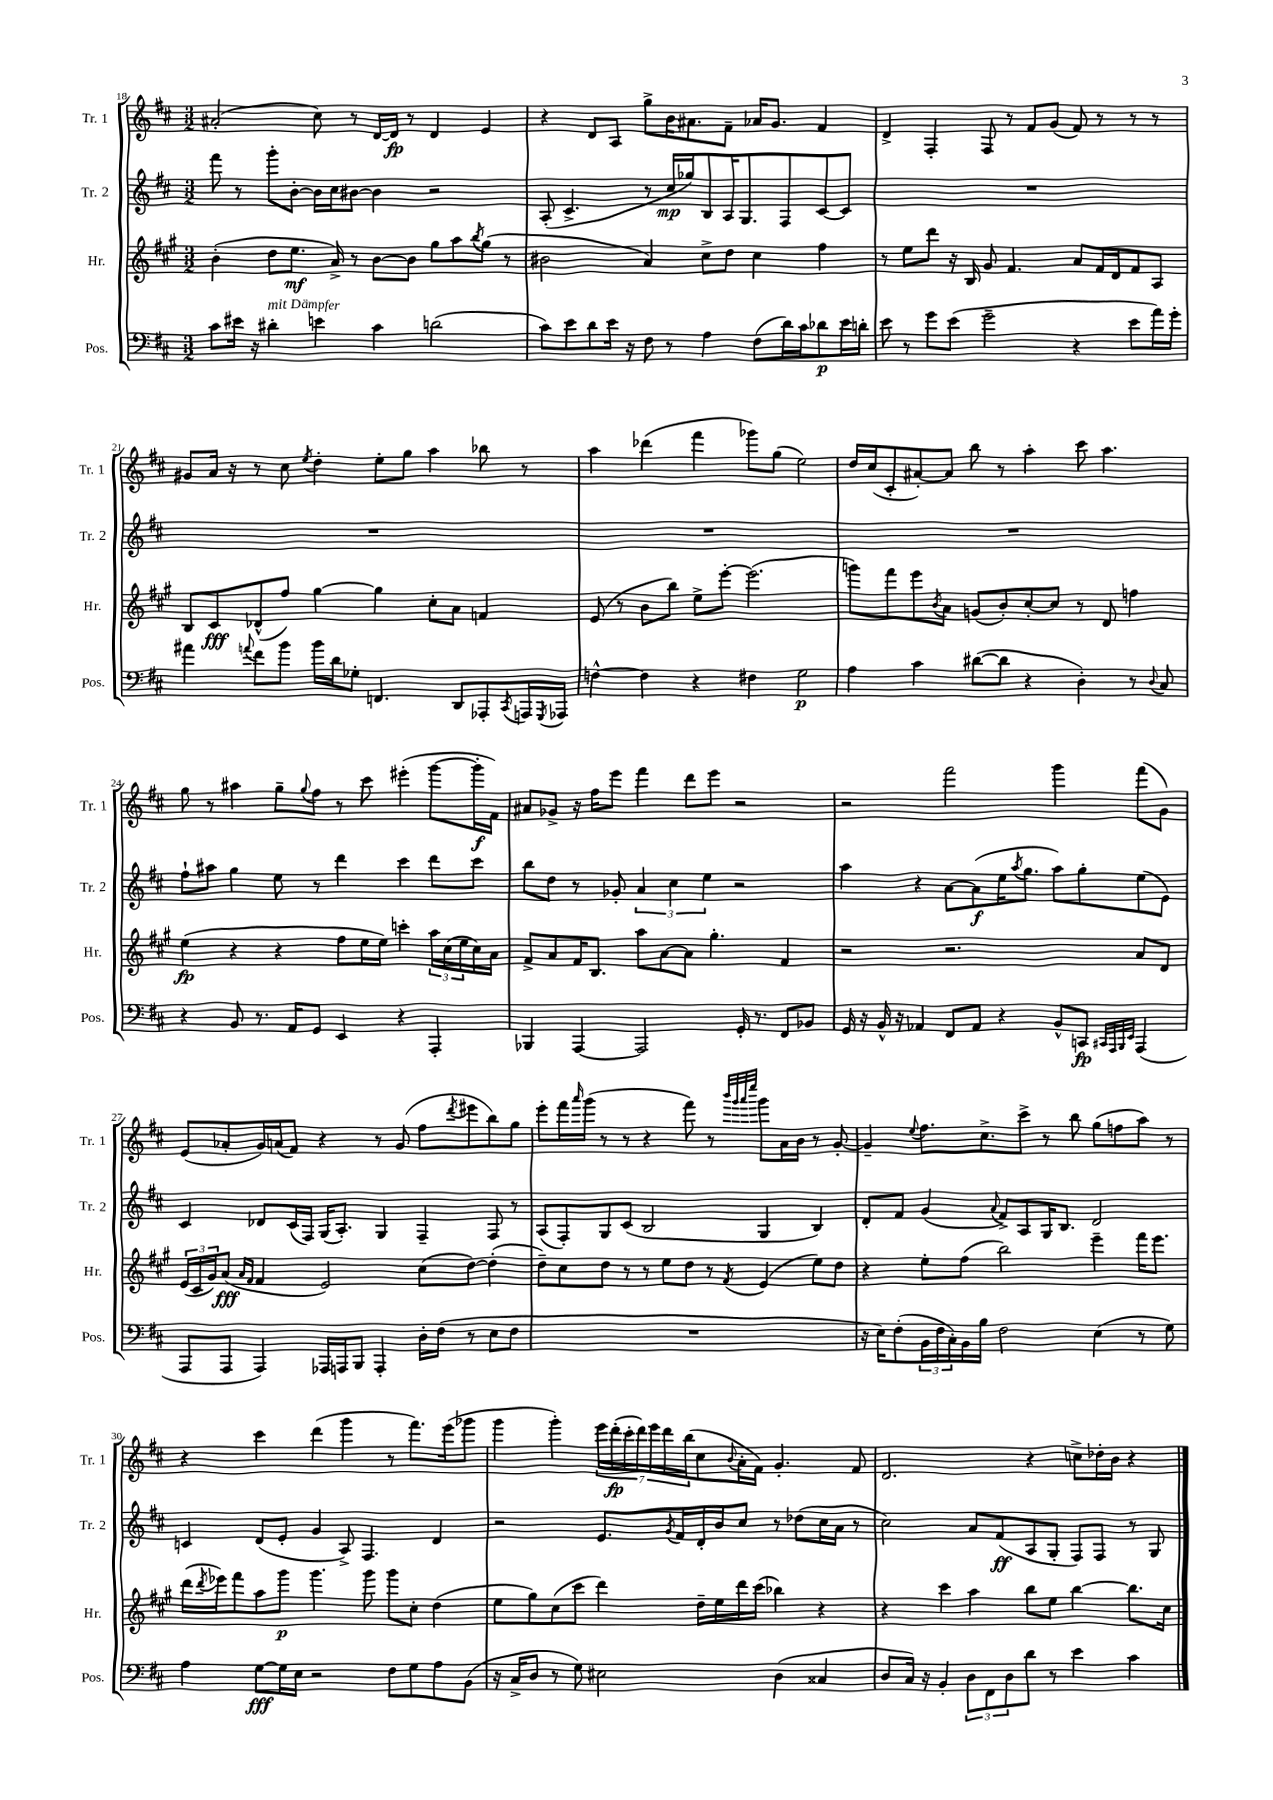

**kern	**kern	**kern	**kern
*staff4	*staff3	*staff2	*staff1
*clefF4	*clefG2	*clefG2	*clefG2
*k[f#c#]	*k[f#c#g#]	*k[f#c#]	*k[f#c#]
*M3/2	*M3/2	*M3/2	*M3/2
8c#	(4b'	8fff#	(2a#'
16e#	.	8r	.
16r	.	.	.
4d#'	8dd	8ggg'	.
.	8.ee	[8b'	.
4e	.	16b]	8cc#)
.	16a^)	16cc#	.
.	8r	[8b#	8r
4c#	[8b	4b#]	[16d
.	.	.	16d]
.	8b]	.	8r
(2d	8gg#	2r	4d
.	8aa	.	.
.	8qbb	.	.
.	(8gg#	.	4e
.	8r	.	.
=	=	=	=
8c#)	2b#	(8A'	4r
8e	.	4.c#^	.
8d	.	.	8d
16e	.	.	8A
16r	.	.	.
8F#	4a)	8r	8gg^
8r	.	16cc#	16b
.	.	16gg-)	8.a#
4A	8cc#^	8B	.
.	8dd	16A	8f#~
.	.	8.G	.
(8F#	4cc#	.	16a-
.	.	.	8.g
16d)	.	8F#	.
16c#	.	.	.
8d-	4ff#	[8c#	4f#
16e	.	8c#]	.
16d'	.	.	.
=	=	=	=
8e	8r	1.r	4d^
8r	8ee	.	.
8g	8ddd	.	4F#'
(8e	16r	.	.
.	16B	.	.
2g~	8g#	.	8F#
.	4.f#	.	8r
.	.	.	8f#
.	.	.	(8g
4r	8a	.	8f#)
.	16f#	.	8r
.	16d	.	.
8e	8f#	.	8r
16a)	8A	.	8r
16g'	.	.	.
=	=	=	=
4a#	8B	1.r	8g#
.	8c#	.	16a
.	.	.	16r
8qqa	.	.	.
8f#	(8d-^^	.	8r
8b	8ff#)	.	8cc#
.	.	.	8qee
16b	[4gg#	.	4dd'
16d	.	.	.
8G-'	.	.	.
4.FF	4gg#]	.	8ee'
.	.	.	8gg
.	8cc#'	.	4aa
8DD	8a	.	.
8AAA-'	4f	.	8bb-
8qCC#	.	.	.
16AAA	.	.	8r
8qGGG	.	.	.
16AAA-	.	.	.
=	=	=	=
[4F^^	(8e	1.r	4aa
.	8r	.	.
4F]	8b	.	(4ddd-
.	8bb)	.	.
4r	8ee^	.	4fff#
.	[8eee'	.	.
4F#	(2.eee]	.	8ggg-)
.	.	.	(8gg
2G	.	.	2ee)
=	=	=	=
4A	8ggg)	1.r	16dd
.	.	.	(16cc#
.	8fff#	.	8c#'
4c#	8eee	.	[8a#')
.	8qb	.	.
.	8a	.	8a#]
([8d#	(8g	.	8bb
8d#]	8b')	.	8r
4r	[8cc#'	.	4aa'
.	8cc#]	.	.
4D')	8r	.	8ccc#
.	8d	.	4.aa
8r	4ff	.	.
8qqD	.	.	.
8C#	.	.	.
=	=	=	=
4r	(4ee	8ff#`	8gg
.	.	8aa#	8r
8BB	4r	4gg	4aa#
8.r	.	.	.
.	4r	8ee	8gg~
16AA	.	.	.
.	.	.	8qqgg
8GG	.	8r	8ff#
4EE	8ff#	4ddd	8r
.	16ee	.	8ccc#
.	16ee)	.	.
4r	4ccc'	4ccc#	(4eee#'
4AAA'	24aa	8ddd	[8ggg
.	(24cc#	.	.
.	24ee	.	.
.	16cc#)	8ccc#	16ggg']
.	16a	.	16f#)
=	=	=	=
4BBB-	8f#^	8bb	8a#
.	8a	8dd	8g-^
[4AAA	16f#	8r	16r
.	8.B	.	16ff#
.	.	8g-'	8eee
2AAA]	8aa	6a	4fff#
.	[8a	.	.
.	.	6cc#	.
.	8a]	.	8ddd
.	.	6ee	.
.	4.gg#'	.	8eee
16GG'	.	2r	2r
8.r	.	.	.
8FF#	4f#	.	.
8BB-	.	.	.
=	=	=	=
16GG	2r	4aa	2r
16r	.	.	.
16BB^^	.	.	.
16r	.	.	.
4AA-	.	4r	.
8FF#	2.r	[8a	2fff#
8AA-	.	(8a]	.
4r	.	16ee	.
.	.	8qaa	.
.	.	8.gg	.
8BB^^	.	8aa)	4ggg
8CC	.	8gg'	.
32qqCC#	.	.	.
32qqAAA	.	.	.
32qqBBB	.	.	.
32qqEE	.	.	.
(4AAA	8a	(8ee	(8fff#
.	8d	8e)	8g)
=	=	=	=
8AAA	(24e	4c#	(8e
.	24c#	.	.
.	24g#)	.	.
8AAA	(8a	.	8a-'
.	16qqa	.	.
.	16qqf#	.	.
4AAA)	4f#	8d-	16g)
.	.	.	(16a
.	.	(16c#	8f#)
.	.	16F#)	.
16AAA-	2e)	(16G	4r
16AAA	.	8.A')	.
8BBB	.	.	.
4AAA'	.	4G	8r
.	.	.	(8g
16D'	(8cc#	4F#~	8ff#
(16F#	.	.	.
.	.	.	8qddd
8r	[8dd)	.	8eee#
8E	(4dd']	8F#	8bb)
8F#	.	8r	8gg
=	=	=	=
1.r	8dd~)	(8A	8eee'
.	8cc#	8F#')	16fff#
.	.	.	16qqaaa
.	.	.	(16ggg
.	8dd	8G	8r
.	8r	(8c#	8r
.	8r	2B	4r
.	8ee	.	.
.	8dd	.	8fff#)
.	8r	.	8r
.	.	.	32qqbbb
.	.	.	32qqggg
.	.	.	32qqaaa
.	8qf#	.	32qqeeee
.	(4e	4G	8ggg
.	.	.	16a
.	.	.	16b
.	8ee)	4B)	8r
.	8dd	.	[8g'
=	=	=	=
16r	4r	8d'	4g~]
16E)	.	.	.
(8F#'	.	8f#	.
.	.	.	8qqee
24BB	8ee'	(4g	8.ff#
24F#	.	.	.
24C#')	.	.	.
16BB	(8ff#	.	.
16B	.	.	8.cc#^
.	.	8qqa	.
2F#	2bb)	8f#^)	.
.	.	8A	8ccc#^
.	.	16G	8r
.	.	8.B	.
.	.	.	8bb
(4E	4eee~	2d	(8gg
.	.	.	8ff
8r	16fff#	.	8aa)
.	8.eee	.	.
8G)	.	.	8r
=	=	=	=
4A	(16ddd	4c	4r
.	8qddd	.	.
.	16eee-)	.	.
.	8fff#	.	.
[8G	8aa	(8d	4ccc#
16G]	8ggg#	8e'	.
16E	.	.	.
2r	4.ggg#	4g	(4ddd
.	.	8A^)	4ggg
.	8ggg#	4.F#	.
8F#	8ggg#	.	8r
8G	8cc#'	.	8.fff#)
8A	(4dd	4d	.
.	.	.	(16eee
(8BB	.	.	8ggg-
=	=	=	=
16r	8ee	2r	4ggg
16C#^	.	.	.
8D	8gg#)	.	.
8r	(8cc#	.	4ggg')
8G)	8ccc#	.	.
2E#	4ddd)	8.e	28eee
.	.	.	(28ddd'
.	.	.	28ccc#'
.	.	.	28ddd)
.	.	.	28eee
.	.	.	28ddd
.	.	8qg	.
.	.	16f#	.
.	.	.	(28bb
.	16dd~	16d'	8cc#
.	16ee	16b	.
.	.	.	8qqb
.	16ddd	8cc#	16a'
.	(16ccc#	.	16f#)
(4D	4bb-)	8r	4.g'
.	.	(8dd-	.
4C##	4r	16cc#	.
.	.	16a	.
.	.	8r	8f#
=	=	=	=
8D	4r	2cc#)	2.d
16C#)	.	.	.
16r	.	.	.
4BB'	4ccc#	.	.
12D	4aa	8a	.
12FF#	.	.	.
.	.	(8f#	.
12D	.	.	.
8d	8bb	8A	4r
8r	8ee	8G'	.
4e	[4bb	8F#)	8cc^
.	.	8F#	16dd-'
.	.	.	16b
4c#	8.bb]	8r	4r
.	.	8G	.
.	16cc#	.	.
==	==	==	==
*-	*-	*-	*-
